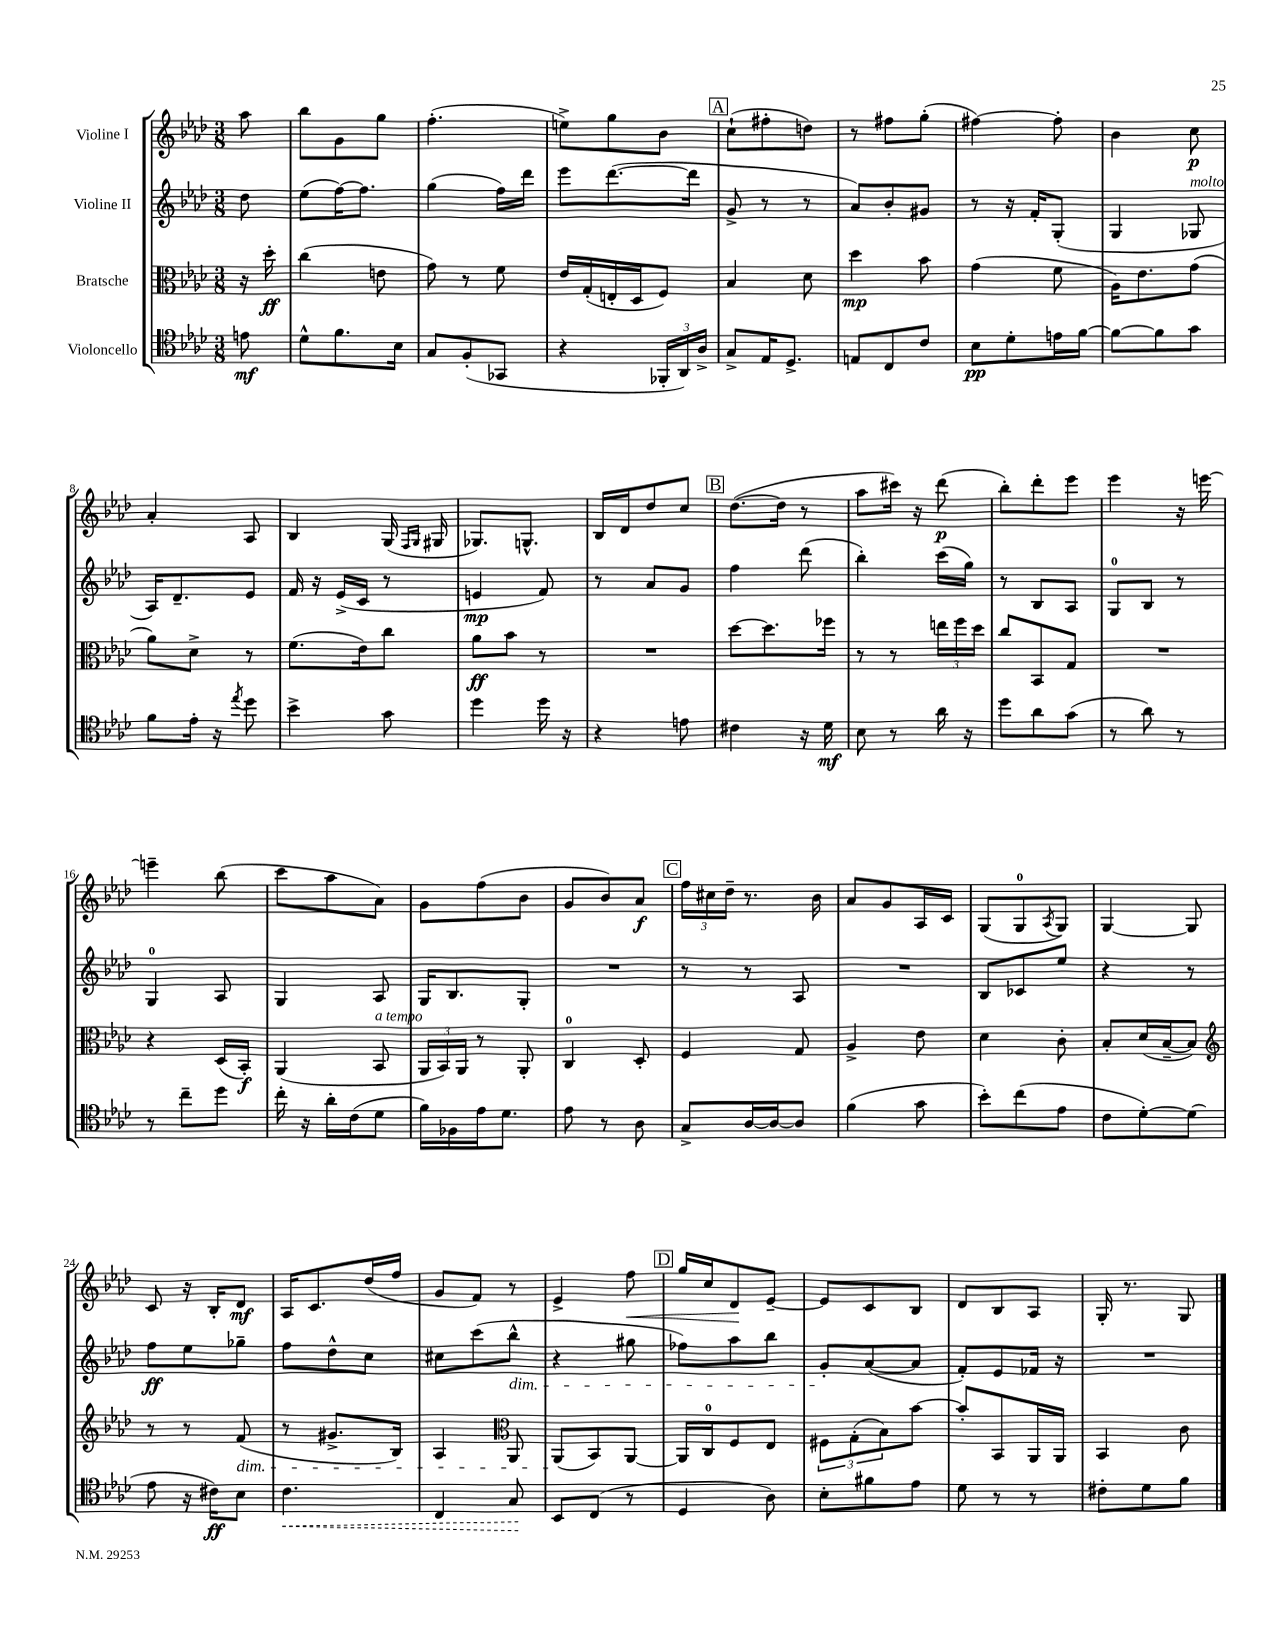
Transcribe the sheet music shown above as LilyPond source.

<<
\new StaffGroup <<
\new Staff = "s0" \with { instrumentName = "Violine I" } {
    \clef treble \key aes \major \numericTimeSignature \time 3/8 \partial 8
    aes''8 |
    bes''8 g'8 g''8 |
    f''4.-.( |
    e''8->) g''8 bes'8 |
    \mark \markup { \box "A" } c''8-!( fis''8-. d''8) |
    r8 fis''8 g''8-.( |
    fis''4~) fis''8-. |
    bes'4 c''8\p |
    aes'4-. aes8 |
    bes4 g16( \grace { f16 g16 } gis16 |
    ges8.) g8.-^ |
    bes16 des'16 des''8 c''8 |
    \mark \markup { \box "B" } des''8.~( des''16 r8 |
    aes''8 cis'''16) r16 des'''8\p( |
    bes''8-.) des'''8-. ees'''8 |
    ees'''4 r16 e'''16~ |
    e'''4-- bes''8( |
    c'''8 aes''8 aes'8) |
    g'8 f''8( bes'8 |
    g'8 bes'8) aes'8\f |
    \mark \markup { \box "C" } \tuplet 3/2 { f''16 cis''16 des''16-- } r8. bes'16 |
    aes'8 g'8 aes16 c'16 |
    g8( g8-0 \acciaccatura { aes8 } g8) |
    g4~ g8 |
    c'8 r16 bes16-. des'8\mf |
    aes16 c'8. des''16( f''16 |
    g'8 f'8) r8 |
    ees'4-> f''8\< |
    \mark \markup { \box "D" } g''16 c''16 des'8\! ees'8~-- |
    ees'8 c'8 bes8 |
    des'8 bes8 aes8 |
    g16-. r8. g8 \bar "|." |
}
\new Staff = "s1" \with { instrumentName = "Violine II" } {
    \clef treble \key aes \major \numericTimeSignature \time 3/8 \partial 8
    des''8 |
    ees''8( f''16~) f''8. |
    g''4( f''16) des'''16 |
    ees'''8 des'''8.~( des'''16 |
    \mark \markup { \box "A" } g'8-> r8 r8 |
    aes'8) bes'8-. gis'8 |
    r8 r16 f'16-. g8-.( |
    g4 ges8^\markup { \italic "molto" } |
    aes16) des'8.-- ees'8 |
    f'16 r16 ees'16->( c'16 r8 |
    e'4\mp f'8) |
    r8 aes'8 g'8 |
    \mark \markup { \box "B" } f''4 des'''8( |
    bes''4-.) c'''16( g''16) |
    r8 bes8 aes8 |
    g8-0 bes8 r8 |
    g4-0 aes8 |
    g4 aes8 |
    g16 bes8. g8-. |
    R4. |
    \mark \markup { \box "C" } r8 r8 aes8 |
    R4. |
    bes8 ces'8 ees''8 |
    r4 r8 |
    f''8\ff ees''8 ges''8-- |
    f''8 des''8-^ c''8 |
    cis''8 c'''8( bes''8-^\dim |
    r4 gis''8 |
    \mark \markup { \box "D" } fes''8) aes''8 bes''8 |
    g'8-.\! aes'8~( aes'8 |
    f'8-.) ees'8 fes'16 r16 |
    R4. \bar "|." |
}
\new Staff = "s2" \with { instrumentName = "Bratsche" } {
    \clef alto \key aes \major \numericTimeSignature \time 3/8 \partial 8
    r16 des''16-.\ff |
    c''4( e'8 |
    g'8) r8 f'8 |
    ees'16 g16-.( e16-. des16 f8) |
    \mark \markup { \box "A" } bes4 des'8 |
    des''4\mp bes'8 |
    g'4( f'8 |
    aes16) ees'8. g'8( |
    aes'8) des'8-> r8 |
    f'8.( ees'16) c''8 |
    aes'8\ff bes'8 r8 |
    R4. |
    \mark \markup { \box "B" } des''8~ des''8. fes''16 |
    r8 r8 \tuplet 3/2 { e''16 f''16 des''16 } |
    c''8 bes,8 g8 |
    R4. |
    r4 des16( bes,16-.\f) |
    aes,4( bes,8^\markup { \italic "a tempo" } |
    \tuplet 3/2 { aes,16 bes,16) aes,16 } r8 aes,8-. |
    c4-0 des8-. |
    \mark \markup { \box "C" } f4 g8 |
    aes4-> ees'8 |
    des'4 c'8-. |
    bes8-. des'16( bes16~-- bes8) |
    \clef treble r8 r8 f'8\dim( |
    r8 gis'8.-> bes16) |
    aes4 \clef alto aes,8 |
    aes,8\!( bes,8) aes,8~ |
    \mark \markup { \box "D" } aes,16 c16-0 f8 ees8 |
    \tuplet 3/2 { fis8 g8-.( bes8) } bes'8~ |
    bes'8-. bes,8 aes,16 aes,16 |
    bes,4 c'8 \bar "|." |
}
\new Staff = "s3" \with { instrumentName = "Violoncello" } {
    \clef tenor \key aes \major \numericTimeSignature \time 3/8 \partial 8
    e'8\mf |
    des'8-^ f'8. bes16 |
    g8 f8-.( ges,8 |
    r4 \tuplet 3/2 { fes,16-. aes,16) aes16-> } |
    \mark \markup { \box "A" } g8-> ees16 des8.-> |
    e8 c8 c'8 |
    bes8\pp des'8-. e'16 f'16~ |
    f'8~ f'8 g'8 |
    f'8 ees'16-. r16 \acciaccatura { ees''8 } des''8 |
    bes'4-> g'8 |
    des''4 des''16 r16 |
    r4 e'8 |
    \mark \markup { \box "B" } cis'4 r16 des'16\mf |
    bes8 r8 aes'16 r16 |
    des''8 aes'8 g'8( |
    r8 aes'8) r8 |
    r8 c''8-- des''8 |
    c''16-. r16 aes'16-. c'16( des'8 |
    f'16) fes16 ees'16 des'8. |
    ees'8 r8 aes8 |
    \mark \markup { \box "C" } g8-> aes16~ aes16~ aes8 |
    f'4( g'8 |
    bes'8-.) c''8( ees'8 |
    c'8 des'8~-.) des'8( |
    ees'8 r16 cis'16\ff) bes8 |
    \once \override Hairpin.style = #'dashed-line c'4.\< |
    c4 g8\! |
    bes,8 c8( r8 |
    \mark \markup { \box "D" } des4 aes8) |
    bes8-. fis'8 ees'8 |
    des'8 r8 r8 |
    cis'8-. des'8 f'8 \bar "|." |
}
>>
>>
